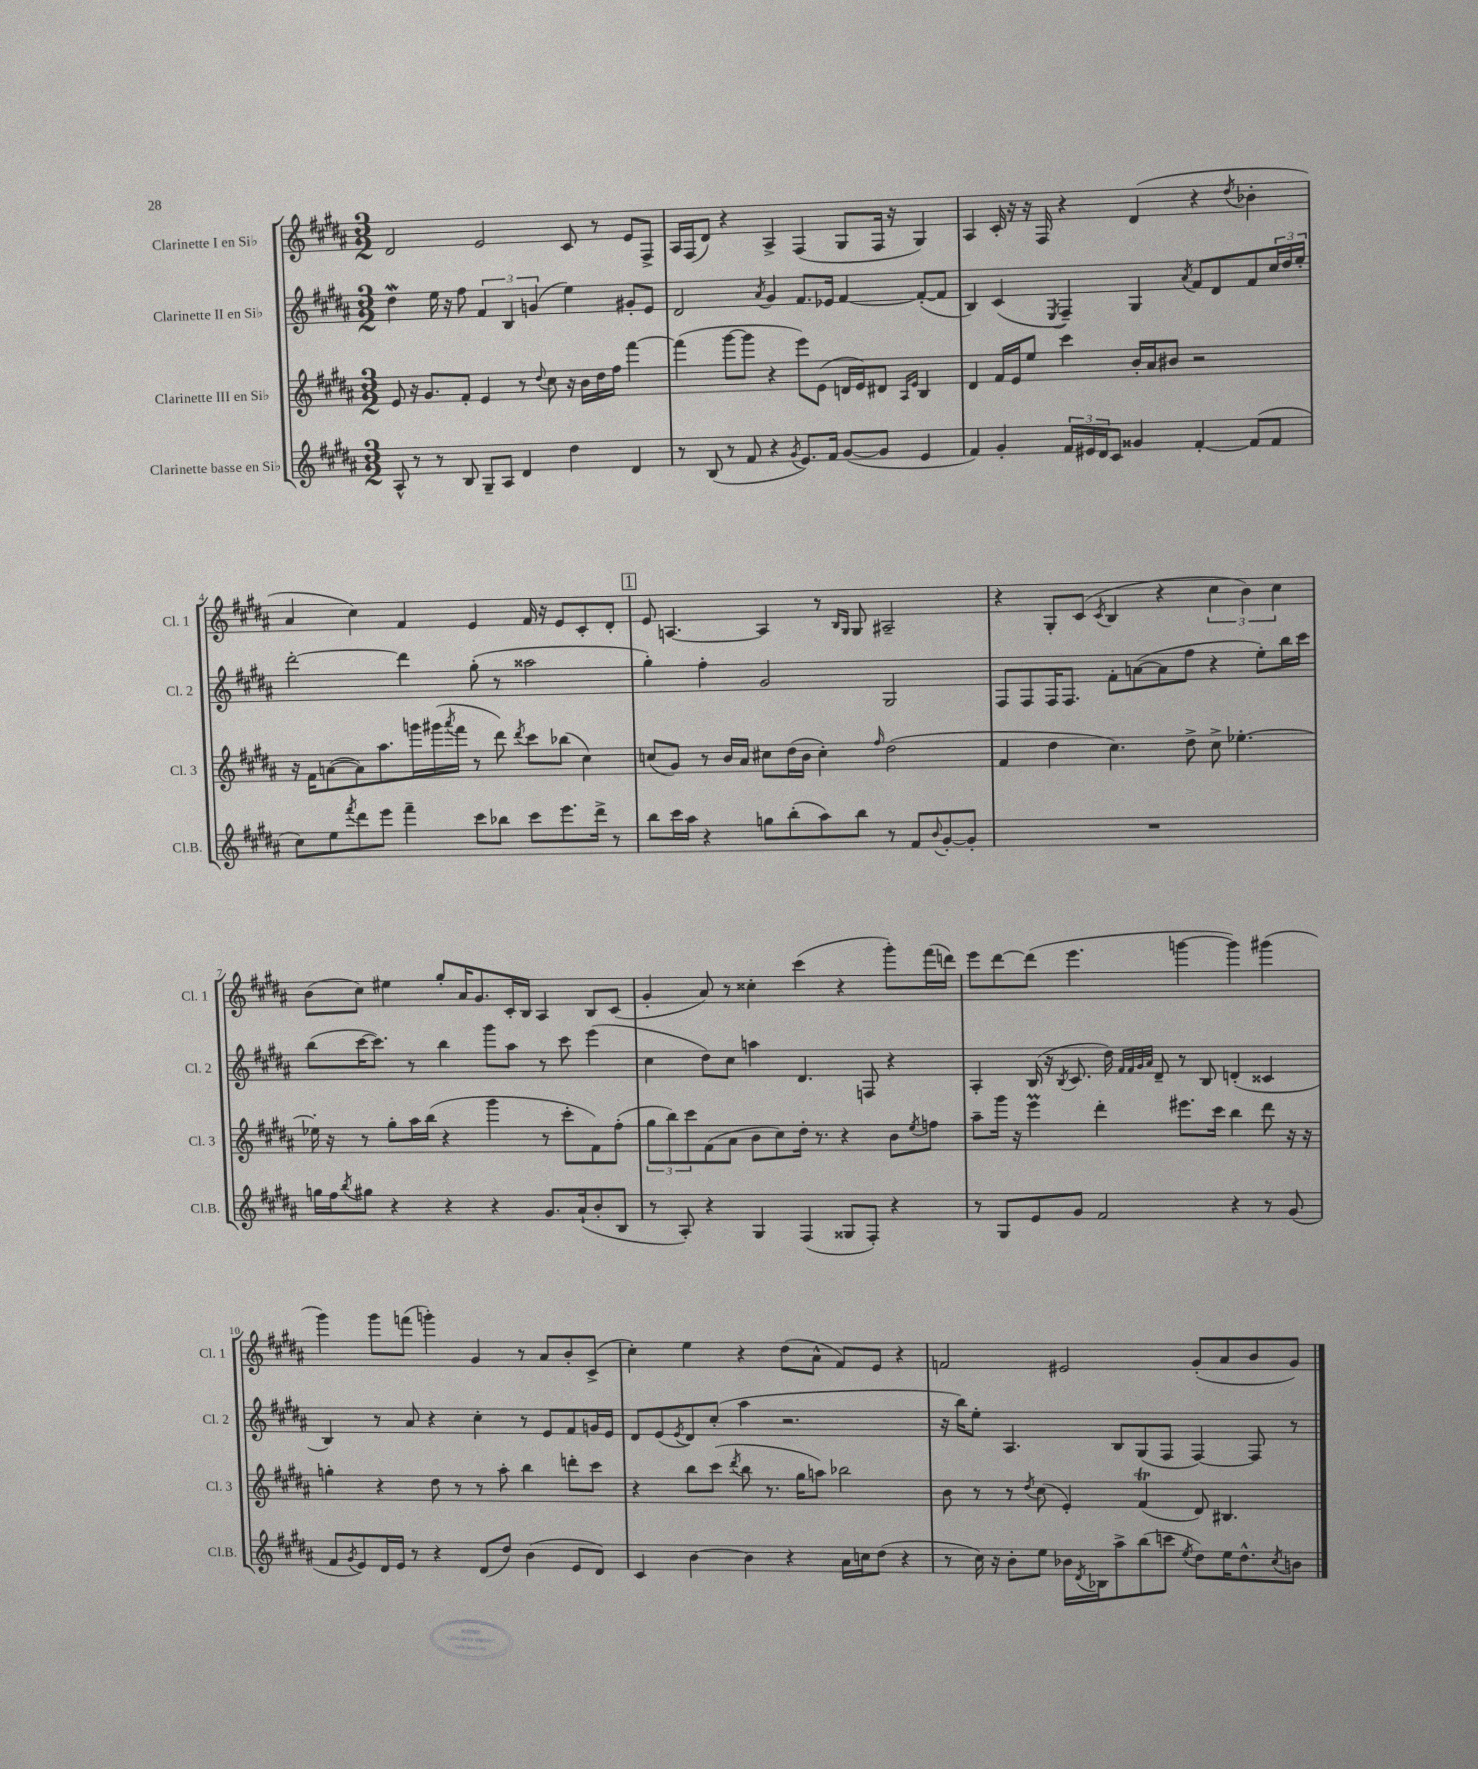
<<
\new StaffGroup <<
\new Staff = "s0" \with { instrumentName = "Clarinette I en Sib" shortInstrumentName = "Cl. 1" } {
    \clef treble \key b \major \numericTimeSignature \time 3/2
    dis'2 e'2 cis'8 r8 e'8 fis8-> |
    ais16 fis16( dis'8) r4 ais4-> fis4( gis8 fis16 r16 gis4) |
    ais4 cis'16-. r16 r16 fis16 r4 dis'4( r4 \acciaccatura { dis''8 } bes'4-. |
    ais'4 cis''4) fis'4 e'4 fis'16 r16 e'8 cis'8-. dis'8-. |
    \mark \markup { \box "1" } e'8 a4.~ a4 r8 \grace { b16 gis16 } gis8 ais2-- |
    r4 gis8-. cis'8( \acciaccatura { cis'8 } b4 r4 \tuplet 3/2 { cis''4 b'4) cis''4 } |
    b'8( cis''8) eis''4 gis''8-. ais'16 gis'8. cis'16-. b16 ais4 b8 cis'8( |
    gis'4-. ais'8) r8 cisis''4-. cis'''4( r4 gis'''8-.) fis'''16( d'''16) |
    e'''8 dis'''8~ dis'''8( e'''4. g'''4~ g'''4) gis'''4( |
    gis'''4) gis'''8 f'''8( g'''4-.) gis'4 r8 ais'8 b'8-. cis'8->( |
    cis''4-.) e''4 r4 dis''8( ais'8-^ fis'8) e'8 r4 |
    f'2 eis'2 gis'8-.( ais'8 b'8 gis'8) \bar "|." |
}
\new Staff = "s1" \with { instrumentName = "Clarinette II en Sib" shortInstrumentName = "Cl. 2" } {
    \clef treble \key b \major \numericTimeSignature \time 3/2
    dis''4\mordent e''16 r16 fis''8 \tuplet 3/2 { fis'4 b4 g'4( } e''4) gis'8-. e'8 |
    dis'2 \acciaccatura { ais'8 } gis'4 fis'8. ees'16 fis'4~ fis'8~-.( fis'8 |
    b4) cis'4( \acciaccatura { e8 } fis4--) gis4 \acciaccatura { ais'8 } fis'8 dis'8 fis'8 \tuplet 3/2 { cis''16 dis''16 e''16-. } |
    dis'''2~-. dis'''4 gis''8-.( r8 aisis''2 |
    \mark \markup { \box "1" } gis''4-.) fis''4-. gis'2 gis2 |
    fis8 fis8 fis16 fis8. fis'8-. a'8~( a'8 fis''8 r4 e''8-.) b''16 cis'''16 |
    b''8( cis'''16~ cis'''8.) r8 b''4 gis'''8 ais''8 r8 cis'''8 e'''4( |
    cis''4 dis''8) cis''8 a''4 dis'4. f8 r4 |
    ais4-. b16( r16 \acciaccatura { b8 } cis'8. dis''16) \grace { fis'32 fis'32 gis'32 ais'32 } dis'8-- r8 b8 d'4-.( cisis'4 |
    b4) r8 ais'8 r4 cis''4-. r8 e'8 fis'8 g'16 e'16 |
    dis'8 e'8( \acciaccatura { e'8 } dis'8) cis''8-.( ais''4 r2. |
    r16 b''16) e''8-. ais4. b8 gis8( fis8 fis4~) fis8 r8 \bar "|." |
}
\new Staff = "s2" \with { instrumentName = "Clarinette III en Sib" shortInstrumentName = "Cl. 3" } {
    \clef treble \key b \major \numericTimeSignature \time 3/2
    e'8 r16 gis'8. fis'8-. e'4 r8 \appoggiatura { dis''8 } cis''8 r16 b'16 dis''16 fis''16 fis'''4~ |
    fis'''4( gis'''8~ gis'''8 r4 e'''8) e'8( d'16 e'16) dis'8 \grace { ais16 e'16 } b4 |
    dis'4 fis'16 e'16 e''8 cis'''4 b'16-. ais'16 bis'8 r2 |
    r16 fis'16 a'8~( a'8) ais''8. g'''16 gis'''16( \acciaccatura { ais'''8 } fis'''16 r8 dis'''8) \acciaccatura { dis'''8 } cis'''8 bes''8( cis''4) |
    \mark \markup { \box "1" } c''8( gis'8) r8 b'16 ais'16 cis''8 dis''16( b'16 cis''4-.) \grace { fis''16 } dis''2( |
    fis'4 dis''4 cis''4.) dis''8-> cis''8-> ees''4.~-. |
    ees''16-. r16 r8 gis''8-. ais''16 b''16( r4 gis'''4 r8 cis'''8-. fis'8) fis''8-.( |
    \tuplet 3/2 { gis''8 b''8) cis'''8 } fis'8( ais'8 b'8 cis''8) dis''16-. r8. r4 b'8 \acciaccatura { e''8 } f''8 |
    ais''8-- gis'''16 r16 e'''4\prall dis'''4-. eis'''8. cis'''16 b''4 dis'''8 r16 r16 |
    g''4-. r4 dis''8 r8 r8 ais''8-. b''4 d'''8-. cis'''8 |
    r4 b''8 cis'''8( \acciaccatura { dis'''8 } b''8 r8. gis''16 a''8) bes''2 |
    b'8 r8 r8 \acciaccatura { dis''8 } cis''8( e'4-.) fis'4\trill( dis'8) bis4. \bar "|." |
}
\new Staff = "s3" \with { instrumentName = "Clarinette basse en Sib" shortInstrumentName = "Cl.B." } {
    \clef treble \key b \major \numericTimeSignature \time 3/2
    ais8-^ r8 r8 b8 gis8-- ais8 dis'4 dis''4 dis'4 |
    r8 b8( r8 fis'8 r4 \acciaccatura { gis'8 } e'8.) fis'16 gis'8~( gis'8 e'4 |
    fis'4) gis'4-. \tuplet 3/2 { fis'16 eis'16 dis'16 } cis'8 gisis'4 fis'4~-. fis'8( fis'8 |
    cis''8) e''8 \acciaccatura { fis'''8 } dis'''8 e'''8 fis'''4-- cis'''8 bes''8 cis'''8 e'''8. dis'''16-> r8 |
    \mark \markup { \box "1" } b''8 cis'''16 ais''16 r4 g''8 b''8-.( ais''8) b''8 r8 fis'8 \appoggiatura { b'8 } gis'8~-. gis'8-. |
    R1. |
    g''16 fis''16 \acciaccatura { b''8 } gis''8 r4 r4 r4 gis'8. ais'16-!( b'8-. b8 |
    r8 ais8-.) r4 gis4 fis4( gisis8 fis8-.) r4 |
    r8 gis8 e'8 gis'8 fis'2 r4 r8 gis'8( |
    fis'8 \acciaccatura { gis'8 } e'8) dis'16 e'16 r8 r4 dis'8( dis''8) b'4( e'8 dis'8) |
    cis'4 b'4~ b'4 r4 ais'16 c''16 dis''8( r4 |
    r8 cis''16) r16 b'8-. e''8 bes'16 \acciaccatura { dis'8 } bes16 ais''8-> b''8( c'''8 \acciaccatura { e''8 } dis''8) e''16 dis''8.-^ \acciaccatura { cis''8 } b'8 \bar "|." |
}
>>
>>
